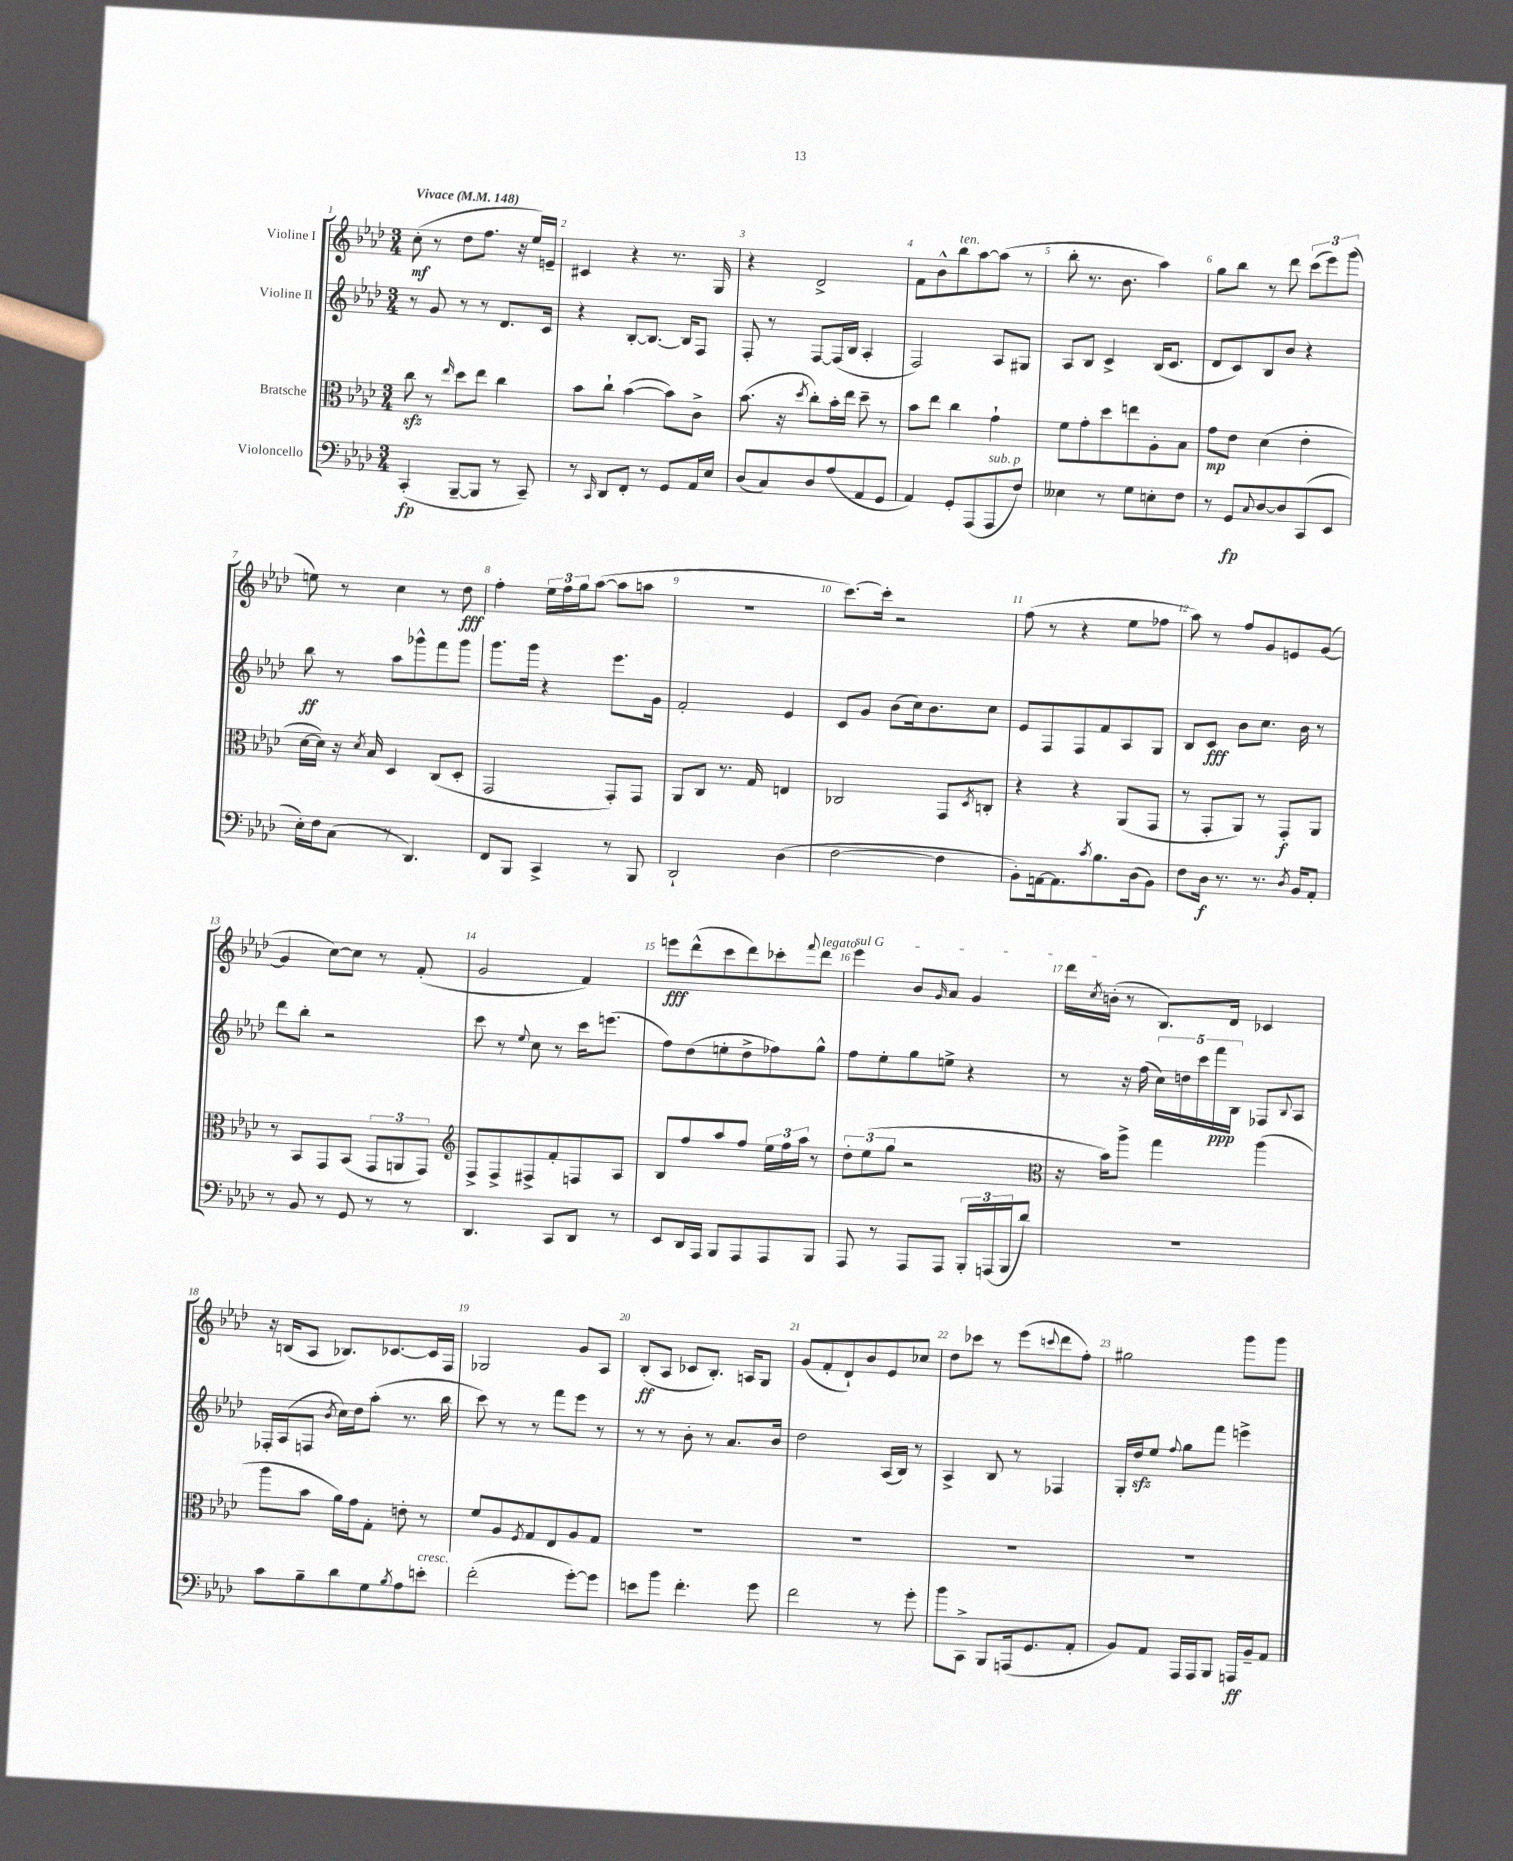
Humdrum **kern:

**kern	**kern	**kern	**kern
*staff4	*staff3	*staff2	*staff1
*clefF4	*clefC3	*clefG2	*clefG2
*k[b-e-a-d-]	*k[b-e-a-d-]	*k[b-e-a-d-]	*k[b-e-a-d-]
*M3/4	*M3/4	*M3/4	*M3/4
*MM148	*MM148	*MM148	*MM148
(4CC'	8cc	8r	(8cc'
.	8r	8g	8r
.	16qqee-	.	.
[8BBB-~	8dd-	8r	8dd-
8BBB-]	8ee-	8r	8.ff
8r	4cc	8.d-	.
.	.	.	16r
8CC~)	.	.	16ee-)
.	.	16c	16e~
=	=	=	=
8r	8b-	4r	4c#
16qqCC	.	.	.
8DD-	8cc`	.	.
8FF'	([4b-	[8B-'	4r
8r	.	8.B-_	.
8GG	8b-])	.	8.r
.	.	16B-]	.
16AA-	8c^	8F	.
16E-	.	.	16G
=	=	=	=
(8D-	(8.b-	8F'	4r
8C)	.	8r	.
.	16r	.	.
.	8qdd-	.	.
8D-	8cc')	[8F	2d-^
(8A-	16b-'	(16F]	.
.	16ee-	16B-	.
8AA-	8dd-~	4A-'	.
8GG	8r	.	.
=	=	=	=
4AA-)	8b-	2F)	8f
.	8ee-	.	8b-^^
8GG'	4cc	.	8bb-
(8AAA-	.	.	[8aa-
8AAA-	4g`	8A-	(8aa-]
8F)	.	8G#	8r
=	=	=	=
4E--	8f	8A-	8bb-'
.	8g'	8B-	8.r
8r	8dd-	4c^	.
.	.	.	8.b-
8G	8ee	.	.
8E'	8A-'	(16B-	4aa-)
.	.	8.c	.
8F	8B-	.	.
=	=	=	=
8r	8g	8d-	8gg
8GG	8e-	8c)	8bb-
8qqC	.	.	.
[8D-	(4d-	8B-	8r
8D-]	.	8b-	8ddd-
(8CC	4e-'	4r	(12ccc
.	.	.	12eee-)
8EE-	.	.	.
.	.	.	(12ggg
=	=	=	=
16E-')	[16d-	8bb-	8ee)
16F	16d-])	.	.
(8C	16r	8r	8r
.	8qd-	.	.
.	16B-	.	.
8r	4D-	8aa-	4cc
4.DD-)	.	8ggg-^^	.
.	(8C	8fff	8r
.	8D-'	8ggg-	8dd-
=	=	=	=
8FF	2GG	8.ggg	4ff'
8BBB-	.	.	.
.	.	16ggg	.
4CC^	.	4r	24ee-
.	.	.	24ff
.	.	.	24gg
.	.	.	([8aa-
8r	8GG')	8.eee-	8aa-]
8BBB-	8GG	.	8aa
.	.	16g	.
=	=	=	=
2DD-`	8AA-	2f'	2.r
.	8C	.	.
.	8.r	.	.
.	16G	.	.
(4D-	4E	4e-	.
=	=	=	=
[2F	2C-	8c	[8.ccc)
.	.	8g	.
.	.	.	16ccc']
.	.	(8b-	2r
.	.	16cc)	.
.	.	8.b-	.
4F]	8GG	.	.
.	8qD-	.	.
.	8C'	8cc	.
=	=	=	=
8BB-')	4r	8e-	(8ff
[16AA	.	8F	8r
8.AA]	.	.	.
.	4r	8F	4r
8qc	.	.	.
8.B-	.	8f	.
.	(8AA-	8A-	8ee-
(16D-	.	.	.
8BB-)	8GG	8G	8ff-
=	=	=	=
8F	8r	8B-	8aa-)
16D-	8GG'	8c	8r
8.r	.	.	.
.	8AA-)	8b-	8ff
8.r	8r	8.cc	8g
.	8GG'	.	8e
8qD-	.	.	.
16BB-	.	16b-	.
8AA-'	8AA-	8r	([8g
=	=	=	=
8r	8r	8ddd-	4g]
8BB-	8BB-	8bb-'	.
8r	8GG	2r	[8cc)
8GG	(8BB-	.	8cc]
8r	12GG	.	8r
.	12AA	.	.
8r	.	.	(8f'
.	12GG)	.	.
=	=	=	=
*	*clefG2	*	*
4.DD-	8F^	8ccc	2g
.	8F^	8r	.
.	.	8qqee-	.
.	8F#^	8cc	.
8CC	8f'	8r	.
8DD-	8F	16ccc	4f)
.	.	(8.eee	.
8r	8A-	.	.
=	=	=	=
8EE-	8B-	8ff)	8eee
16DD-	8ff	(8dd-	(8ddd-^^
16AAA-	.	.	.
8BBB-	8aa-	8ee'	8ccc
8AAA-	8ff	8dd-^	8ddd-)
8AAA-	24ee-	8ff-)	8ccc-'
.	24ff	.	.
.	24aa-	.	.
.	.	.	8qqfff
8BBB-	8r	8gg^^	8ddd-
=	=	=	=
8AAA-	12dd-'	8ff	4eee-
.	(12ee-	.	.
8r	.	8ee-'	.
.	12gg	.	.
8AAA-	2r	8gg	8b-
.	.	.	16qqg
8AAA-	.	8ee^	8a-
24BBB-'	.	4r	4g
(24AAA	.	.	.
24BBB-	.	.	.
8d-)	.	.	.
=	=	=	=
*	*clefC3	*	*
2.r	16r	8r	16ddd-
.	.	.	8qcc
.	16b-)	.	(16b'
.	8aa-^	16r	8r
.	.	(16ff	.
.	4gg	20cc)	8.B-)
.	.	20dd	.
.	.	20ccc	.
.	.	20fff	.
.	.	.	16d-
.	.	20B-	.
.	(4aa-	8F-	4c-
.	.	8qqB-	.
.	.	8A-	.
=	=	=	=
8c	8aa-	16F-'	16r
.	.	(16A-	(16B
8B-~	8b-	8F	8A-
.	.	8qb-	.
8d-	16a-)	16cc)	8.B-)
.	16g	16dd-	.
8G	8G'	(8aa-'	.
.	.	.	[8.c-
8qB-	.	.	.
8A-	8e'	8.r	.
8e'	8r	.	16c-]
.	.	16bb-	16F
=	=	=	=
(2f'	8f	8ccc)	2G-
.	8A-	8r	.
.	8qF	.	.
.	8G	8r	.
.	8E-	8fff	.
[8g')	8A-	8eee-	8g
8g]	8G	8r	8A-
=	=	=	=
8e	2.r	8r	(8B-'
8b-	.	8r	8A-
4.f'	.	8b-'	8c-
.	.	8r	8.B-')
.	.	8.a-	.
.	.	.	16A
8g	.	.	8G
.	.	16b-	.
=	=	=	=
2f	2.r	2dd-	(8g
.	.	.	8f'
.	.	.	8d-`)
.	.	.	8b-
8r	.	(16A-	8e-
.	.	16B-)	.
8g'	.	8r	8cc-
=	=	=	=
8b-	2.r	4A-^	8dd-
8CC^	.	.	8ccc-
8BBB-	.	8B-	8r
(16AAA	.	8r	(8eee-
8.GG	.	.	.
.	.	.	8qqccc
.	.	4F-	8ddd-
8AA-'	.	.	8ff')
=	=	=	=
8BB-)	2.r	16G'	2gg#
.	.	16dd-	.
8AA-	.	8ee-	.
.	.	8qqff	.
16AAA-	.	8gg	.
16AAA-	.	.	.
8BBB-	.	8fff	.
16AAA	.	4eee^	8ggg
16BB-~	.	.	.
8AA-	.	.	8ggg
==	==	==	==
*-	*-	*-	*-
